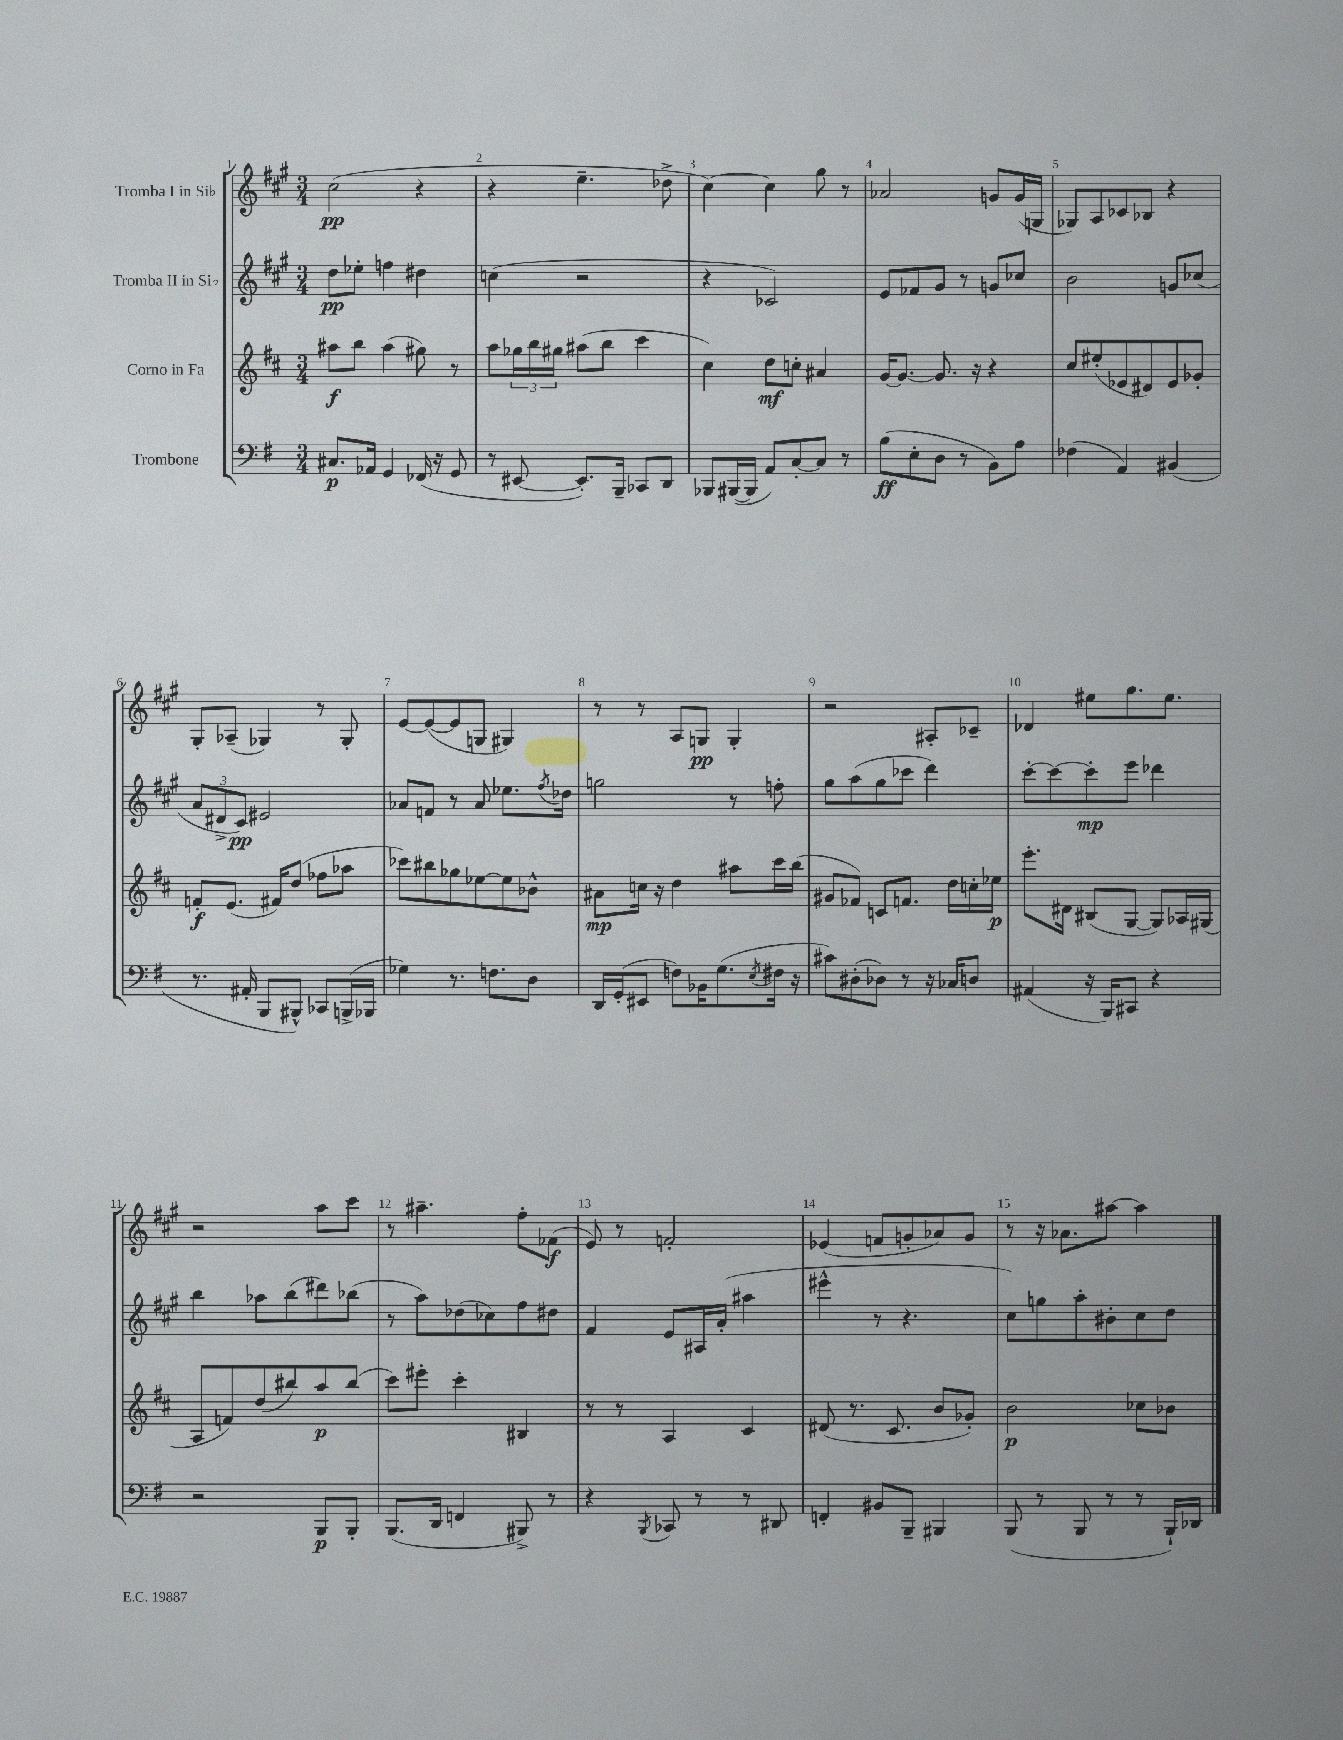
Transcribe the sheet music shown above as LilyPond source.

<<
\new StaffGroup <<
\new Staff = "s0" \with { instrumentName = "Tromba I in Sib" } {
    \clef treble \key a \major \numericTimeSignature \time 3/4
    cis''2\pp( r4 |
    r4 e''4.-- des''8-> |
    cis''4~) cis''4 gis''8 r8 |
    aes'2 g'8 g'16( g16 |
    ges8) a8 ces'8 bes8 r4 |
    gis8-. aes8--( ges4) r8 ges8-. |
    e'8~ e'8~( e'8 g8 gis4) |
    r8 r8 a8 g8\pp g4-. |
    r2 ais8-. ces'8-- |
    des'4 eis''8 gis''8. eis''8. |
    r2 a''8 cis'''8 |
    r8 ais''4.-- fis''8-. fes'8\f( |
    e'8) r8 f'2-. |
    ees'4( f'8 g'8-. aes'8) g'8 |
    r8 r16 aes'8. ais''8~ ais''4 \bar "|." |
}
\new Staff = "s1" \with { instrumentName = "Tromba II in Sib" } {
    \clef treble \key a \major \numericTimeSignature \time 3/4
    d''8\pp ees''8-. f''4 dis''4 |
    c''4( r2 |
    r4 ces'2) |
    e'8 fes'8 gis'8 r8 g'8 ces''8 |
    b'2 g'8 ces''8( |
    \tuplet 3/2 { a'8 dis'8-> cis'8\pp) } eis'2 |
    aes'8 f'8 r8 aes'8 ees''8. \acciaccatura { fis''8 } des''16 |
    g''2 r8 f''8-. |
    gis''8 a''8( gis''8 ces'''8 d'''4) |
    cis'''8~-. cis'''8~ cis'''8-.\mp e'''8 des'''4 |
    b''4 aes''8 b''8( dis'''8) bes''8( |
    r8 a''8) des''8( ces''8) fis''8 dis''8 |
    fis'4 e'8 ais16 a'16-.( ais''4 |
    eis'''4-^ r8 r4. |
    cis''8) g''8 a''8-. bis'8-. cis''8 d''8 \bar "|." |
}
\new Staff = "s2" \with { instrumentName = "Corno in Fa" } {
    \clef treble \key d \major \numericTimeSignature \time 3/4
    ais''8\f b''8 ais''4( gis''8) r8 |
    a''8 \tuplet 3/2 { ges''16 b''16 gis''16 } ais''8( b''8 cis'''4 |
    cis''4) d''8\mf c''8-. ais'4 |
    g'16~ g'8.~ g'8. r16 r4 |
    cis''8 eis''8-.( ees'8 dis'8) ees'8 ges'8-. |
    f'8-.\f e'8.( fis'16) d''8( fes''8 aes''8 |
    ces'''8) bis''8 ges''8 ees''8~ ees''8 bes'8-^ |
    ais'8\mp c''16 r16 d''4 ais''8 cis'''16 b''16( |
    gis'8 fes'8) c'8 f'8. d''16 c''16-. ees''16\p |
    e'''8.-. dis'16 bis8( g8~ g8) aes16 gis16( |
    a8 f'8) d''8( bis''8) a''8\p bis''8( |
    cis'''8) eis'''8-. cis'''4-. bis4 |
    r8 r8 a4 cis'4 |
    dis'8( r8. cis'8. b'8 ges'8-.) |
    b'2\p ces''8 bes'8 \bar "|." |
}
\new Staff = "s3" \with { instrumentName = "Trombone" } {
    \clef bass \key g \major \numericTimeSignature \time 3/4
    cis8.\p aes,16 g,4 fes,16( r16 g,8 |
    r8 eis,8~ eis,8.-.) b,,16-- ces,8 d,8 |
    bes,,8 bis,,16~( bis,,16 a,8) c8~-. c8 r8 |
    b8\ff( e8-. d8 r8 b,8) a8 |
    fes4( a,4) bis,4( |
    r8. ais,16-. b,,8 bis,,8-^) ces,8 b,,16->( bes,,16 |
    ges4) r8. f8. d8 |
    d,16 g,16-.( eis,8 f8) bes,16 g8.( \acciaccatura { e8 } fis16 r16 |
    cis'8) dis8-.( des8) r8 r16 ces16 d8 |
    ais,4( r16 b,,16) cis,8 r4 |
    r2 b,,8\p b,,8-. |
    b,,8.( d,16 f,4 bis,,8->) r8 |
    r4 \acciaccatura { b,,8 } ces,8 r8 r8 dis,8 |
    f,4-. bis,8 b,,8-- bis,,4 |
    b,,8( r8 b,,8 r8 r8 b,,16-!) des,16 \bar "|." |
}
>>
>>
\layout { \context { \Score \override BarNumber.break-visibility = ##(#f #t #t) barNumberVisibility = #all-bar-numbers-visible } }
